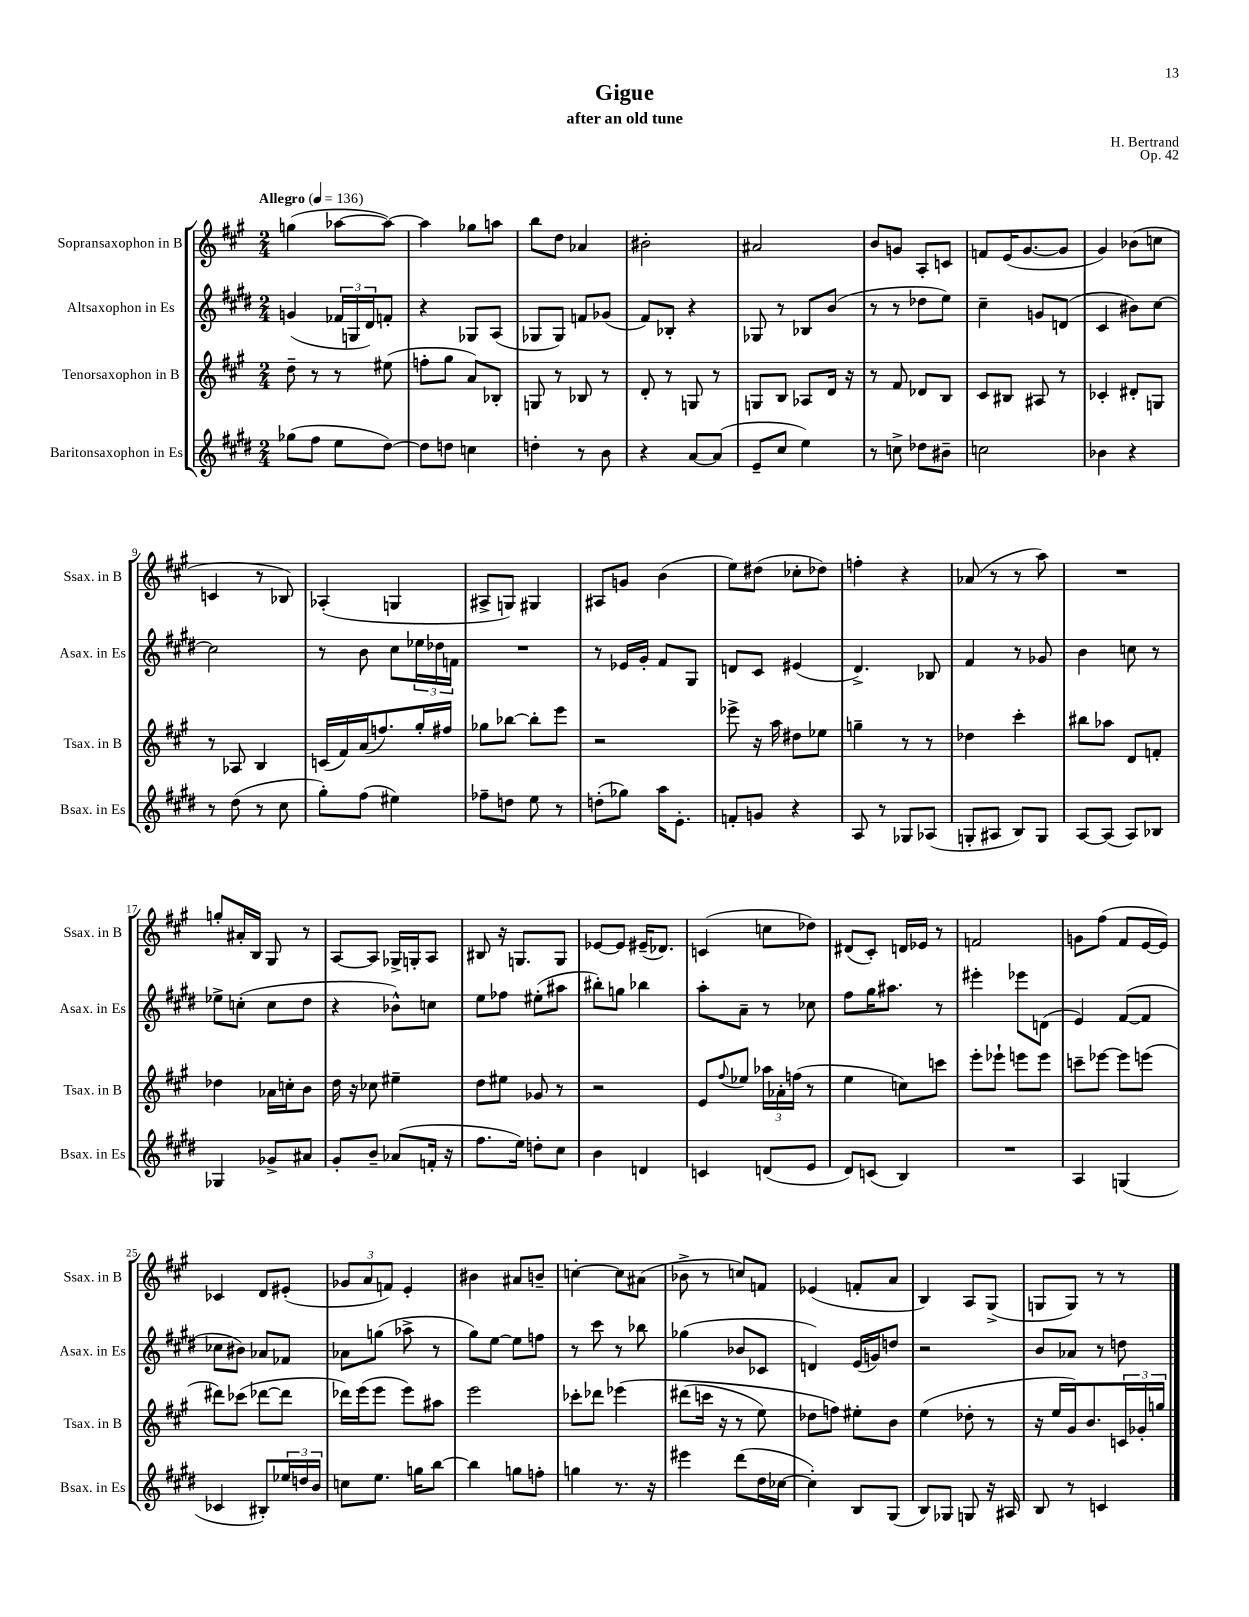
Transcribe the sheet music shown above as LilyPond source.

\header { title = "Gigue" composer = "H. Bertrand" subtitle = "after an old tune" opus = "Op. 42" }
<<
\new StaffGroup <<
\new Staff = "s0" \with { instrumentName = "Sopransaxophon in B" shortInstrumentName = "Ssax. in B" } {
    \clef treble \key a \major \numericTimeSignature \time 2/4 \tempo "Allegro" 4 = 136
    g''4( aes''8~ aes''8~) |
    aes''4 ges''8 a''8 |
    b''8 d''8 aes'4 |
    bis'2-. |
    ais'2 |
    b'8 g'8 a8-. c'8 |
    f'8 e'16( gis'8.~ gis'8 |
    gis'4) bes'8( c''8 |
    c'4 r8 bes8) |
    aes4-.( g4 |
    ais8-> g8) gis4 |
    ais8 g'8 b'4( |
    e''8) dis''8( ces''8-. des''8) |
    f''4-. r4 |
    aes'8( r8 r8 a''8) |
    R2 |
    g''8-. ais'16-. b16 gis8 r8 |
    a8~ a8 ges16-> g16-. a8 |
    bis8 r16 g8. g8 |
    ees'8~ ees'8 eis'16--( des'8.) |
    c'4( c''8 des''8) |
    dis'8( cis'8-.) d'16 ees'16 r8 |
    f'2 |
    g'8 fis''8( fis'8 e'16~ e'16) |
    ces'4 d'8 eis'8-.( |
    \tuplet 3/2 { ges'8 a'8 f'8) } e'4-. |
    bis'4 ais'8 b'8-- |
    c''4~-. c''8 ais'8( |
    bes'8-> r8 c''8) f'8 |
    ees'4( f'8-. a'8 |
    b4) a8 gis8->( |
    g8 g8) r8 r8 \bar "|." |
}
\new Staff = "s1" \with { instrumentName = "Altsaxophon in Es" shortInstrumentName = "Asax. in Es" } {
    \clef treble \key e \major \numericTimeSignature \time 2/4
    g'4( \tuplet 3/2 { fes'16 g16 dis'16) } f'8-. |
    r4 ges8 a8( |
    ges8 ges8) f'8 ges'8( |
    fis'8) bes8-. r4 |
    ges8 r8 bes8 b'8( |
    r8 r8 des''8 e''8) |
    cis''4-- g'8 d'8( |
    cis'4 bis'8) cis''8~ |
    cis''2 |
    r8 b'8 cis''8 \tuplet 3/2 { ees''16 des''16 f'16 } |
    R2 |
    r8 ees'16 gis'16-. fis'8 gis8 |
    d'8 cis'8 eis'4( |
    dis'4.->) bes8 |
    fis'4 r8 ges'8 |
    b'4 c''8 r8 |
    ees''8-> c''8-.( c''8 dis''8 |
    r4 bes'8-^) c''8 |
    e''8 fes''8 eis''8-.( ais''8 |
    bis''8-.) g''8 bes''4 |
    a''8-. a'8-- r8 ces''8 |
    fis''8 gis''16 ais''8. r8 |
    eis'''4-. ees'''8 d'8( |
    e'4) fis'8~( fis'8 |
    ces''8 bis'8) aes'8 fes'8 |
    aes'8 g''8( aes''8-> r8 |
    gis''8) e''8~ e''8 f''8 |
    r8 cis'''8 r8 bes''8 |
    ges''4( bes'8 ces'8 |
    d'4) e'16( g'16) d''8 |
    r2 |
    b'8 aes'8 r8 d''8 \bar "|." |
}
\new Staff = "s2" \with { instrumentName = "Tenorsaxophon in B" shortInstrumentName = "Tsax. in B" } {
    \clef treble \key a \major \numericTimeSignature \time 2/4
    d''8-- r8 r8 eis''8( |
    f''8-. gis''8 a'8) bes8-. |
    g8 r8 bes8 r8 |
    d'8-. r8 g8 r8 |
    g8 b8 aes8 d'16 r16 |
    r8 fis'8 des'8 b8 |
    cis'8 bis8 ais8 r8 |
    ces'4-. dis'8-. g8 |
    r8 aes8 b4 |
    c'16( fis'16) a'16( f''8.) gis''16-. fis''16 |
    ges''8 bes''8~ bes''8-. e'''8 |
    r2 |
    ees'''8-> r16 a''16 dis''8 ees''8 |
    g''4-- r8 r8 |
    des''4 cis'''4-. |
    bis''8 aes''8 d'8 f'8-. |
    des''4 aes'16 c''16-. b'8 |
    d''16 r16 ces''8 eis''4-- |
    d''8 eis''8 ges'8 r8 |
    r2 |
    e'8 \appoggiatura { fis''8 } ees''8 \tuplet 3/2 { aes''16 aes'16-. f''16( } r8 |
    e''4 c''8) c'''8 |
    e'''8-. ees'''8-! e'''8 e'''8 |
    c'''8-- ees'''8~ ees'''8 e'''8( |
    dis'''8) ces'''8( des'''8~ des'''8 |
    des'''16) e'''16( e'''8 e'''8) ais''8 |
    e'''2 |
    ces'''8-. des'''8 ees'''4\( |
    dis'''8( c'''16 r16 r8 e''8) |
    des''8 f''8\) eis''8-. b'8 |
    e''4( des''8-. r8 |
    r16 e''16 gis'16) b'8. \tuplet 3/2 { c'16 ges'16-. g''16 } \bar "|." |
}
\new Staff = "s3" \with { instrumentName = "Baritonsaxophon in Es" shortInstrumentName = "Bsax. in Es" } {
    \clef treble \key e \major \numericTimeSignature \time 2/4
    ges''8( fis''8 e''8 dis''8~) |
    dis''8 d''8 c''4 |
    d''4-. r8 b'8 |
    r4 a'8~ a'8( |
    e'8-- cis''8 e''4) |
    r8 c''8-> des''8 bis'8-- |
    c''2 |
    bes'4 r4 |
    r8 dis''8( r8 cis''8 |
    gis''8-.) fis''8( eis''4) |
    fes''8-- d''8 e''8 r8 |
    d''8-.( ges''8) a''16 e'8.-. |
    f'8-. g'8 r4 |
    a8 r8 ges8 aes8( |
    g8-. ais8 b8) g8 |
    a8~ a8( a8) bes8 |
    ges4 ges'8-> ais'8 |
    gis'8-. b'8-- aes'8( f'16-. r16 |
    fis''8. e''16) d''8-. cis''8 |
    b'4 d'4 |
    c'4 d'8( e'8 |
    dis'8) c'8( b4) |
    R2 |
    a4 g4( |
    ces'4 bis8-.) \tuplet 3/2 { ees''16 d''16 b'16 } |
    c''8 e''8. g''16 b''8~ |
    b''4 g''8 f''8-. |
    g''4 r8. r16 |
    eis'''4 dis'''8( dis''16 ces''16~ |
    ces''4-.) b8 gis8( |
    b8) ges8 g8 r16 ais16 |
    b8 r8 c'4 \bar "|." |
}
>>
>>
